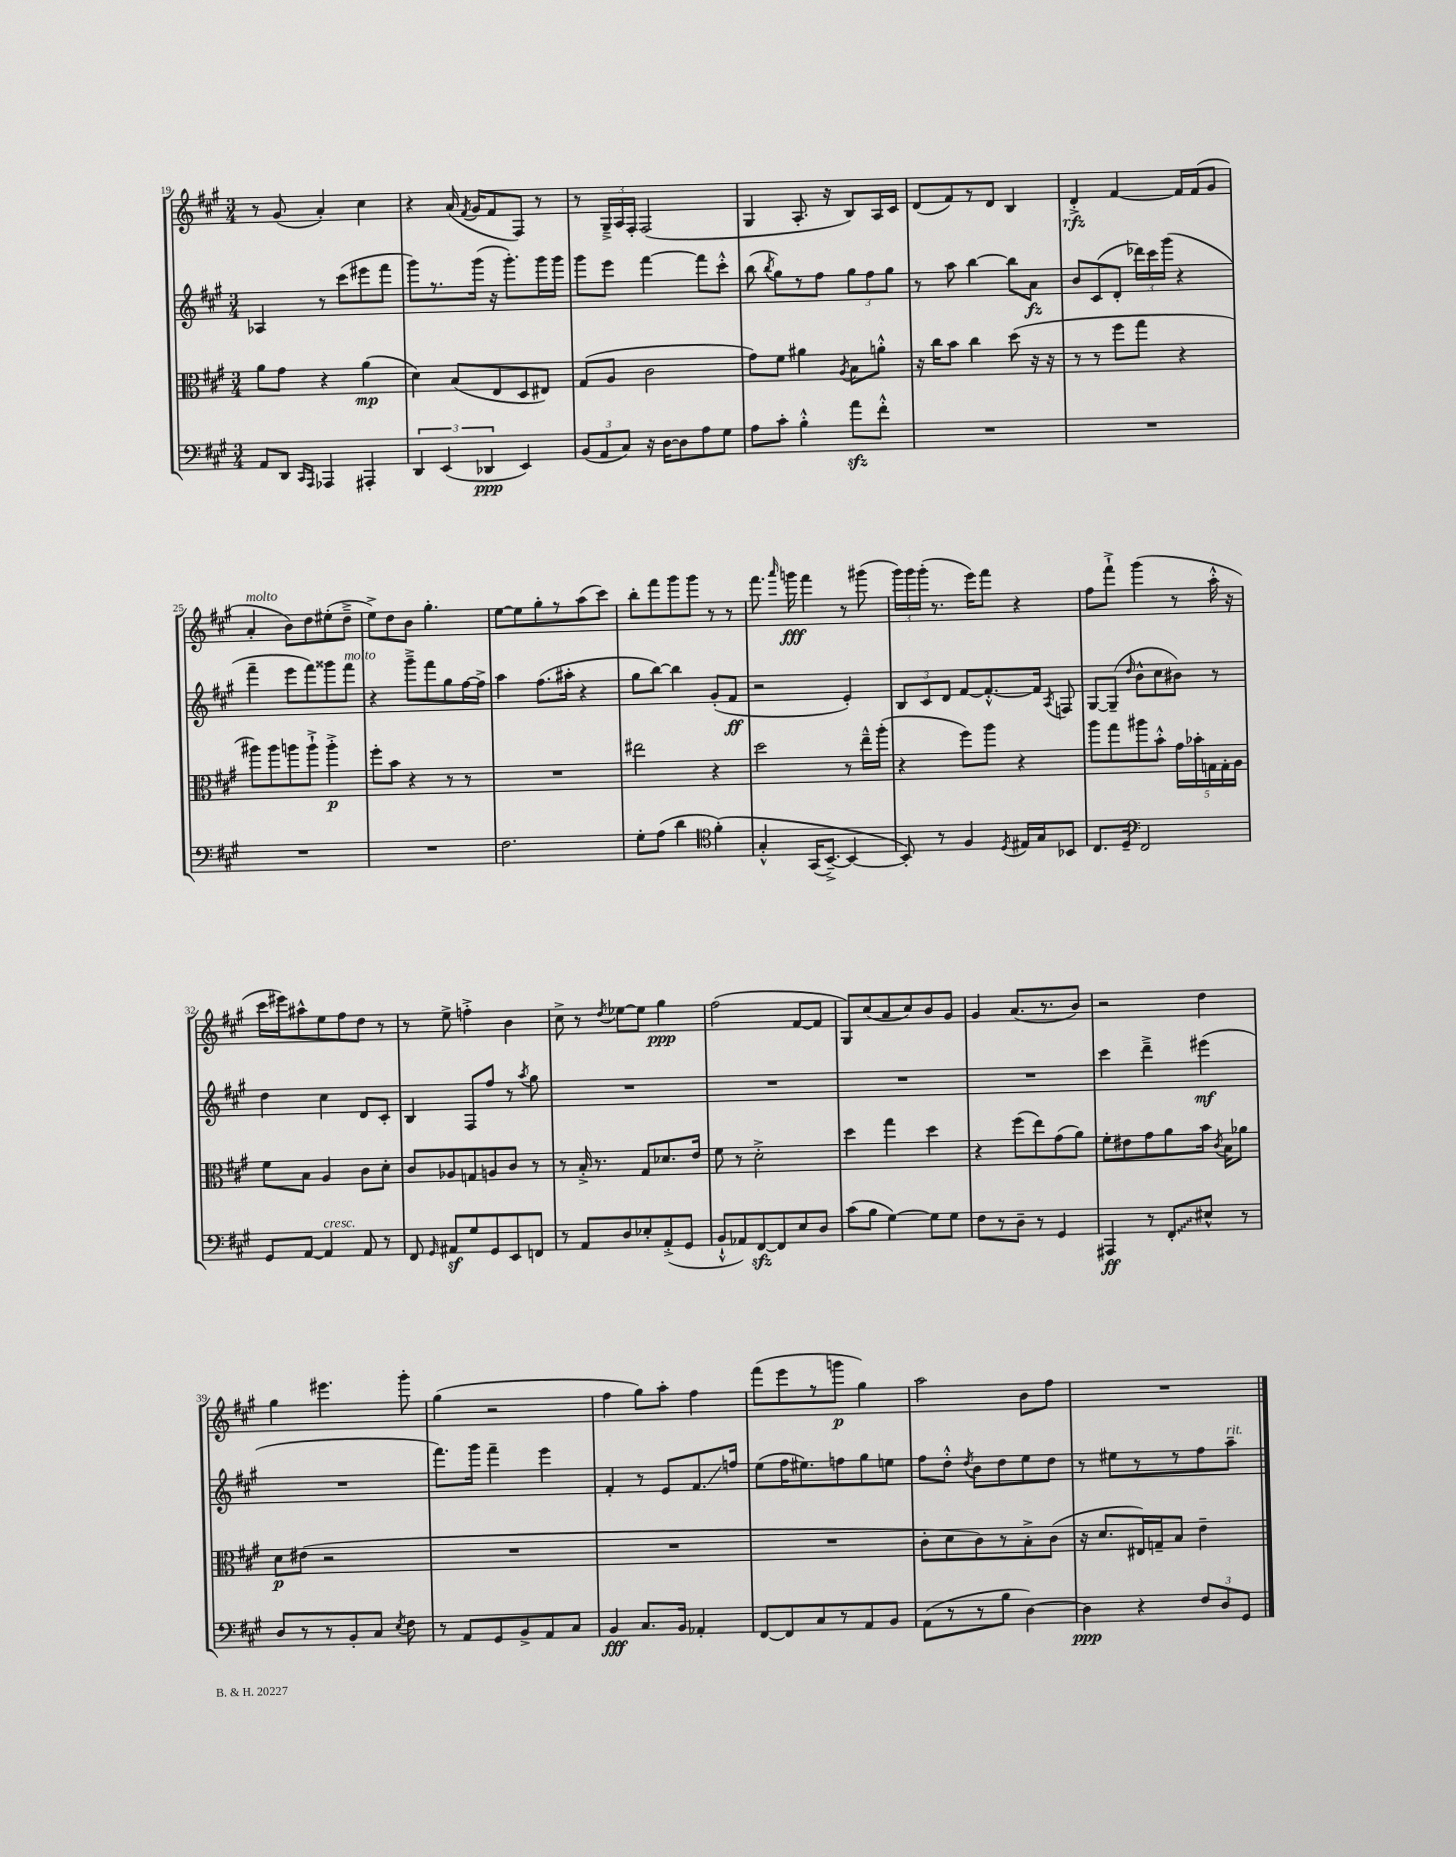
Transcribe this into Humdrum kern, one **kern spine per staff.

**kern	**kern	**kern	**kern
*staff4	*staff3	*staff2	*staff1
*clefF4	*clefC3	*clefG2	*clefG2
*k[f#c#g#]	*k[f#c#g#]	*k[f#c#g#]	*k[f#c#g#]
*M3/4	*M3/4	*M3/4	*M3/4
8AA/L	8a\L	4A-/	8r
8DD/J	8g#\J	.	(8g#/
16qqCC#/LL	.	.	.
16qqAAA/JJ	.	.	.
4AAA-/	4r	8r	4a'/)
.	.	(8ccc#\L	.
4AAA#'/	(4a\	8eee#\	4cc#\
.	.	8fff#\J	.
=	=	=	=
6DD/	4d\)	8ggg#\L)	4r
.	.	8.r	.
(6EE/	.	.	.
.	(8B/L	.	(16a/
.	.	.	8qf#/
.	.	(16ggg#\Jk	16g#/LK
6DD-/	.	.	.
.	8E/	16r	8f#/
.	.	8.ggg#'\L)	.
4EE/)	8D/	.	8F#/J)
.	8E#/J)	16ggg#\L	8r
.	.	16ggg#\JJ	.
=	=	=	=
(12BB/L	(8G#/L	8ggg#\L	8r
12AA/	.	.	.
.	8A/J	8eee\J	24G#~^/LL
12C#/J)	.	.	24A/
.	.	.	24F#'/JJ
16r	2c#\	[4fff#\	(2F#/
[16D\LK	.	.	.
8D\]	.	.	.
8A\	.	8fff#\]L	.
8G#\J	.	8ccc#'^^\J	.
=	=	=	=
8A\L	8g#\L)	(8bb\	4G#/
.	.	8qbb/	.
8c#'\J	8f#\J	8gg#\L)	.
4B'^^\	4a#\	8r	8.A'/
.	.	8ff#\J	.
.	.	.	16r
.	8qA/	.	.
8a\L	8B\L	12gg#\L	8B/L)
.	.	12ff#\	.
8f#'^^\J	8a'^^\J	.	16A/L
.	.	12gg#\J	.
.	.	.	16c#/JJ
=	=	=	=
2.r	16r	8r	(8d/L
.	16cc#\LK	.	.
.	8b\J	8aa\	8f#/)
.	4cc#\	[4bb\	8r
.	.	.	8d/J
.	(8dd\	8bb\]L	4B/
.	16r	8a\J	.
.	16r	.	.
=	=	=	=
2.r	8r	8b/L	4d'^/
.	8r	(8c#/	.
.	8ff#\L	8d'/J	[4f#/
.	8gg#\J	24ddd-\LL)	.
.	.	24ccc#\	.
.	.	(24ggg#\JJ	.
.	4r	4r	16f#/]LL
.	.	.	(16f#/J
.	.	.	8g#/J
=	=	=	=
2.r	8aa#\L)	4fff#~\	4a'/
.	8aa#\	.	.
.	8aa\	8eee\L	8b\L)
.	8aa`^\J	8fff#\)	8dd\
.	4aa'^\	8ggg##\	(8ee#'\
.	.	8fff#\J	8dd~^\J
=	=	=	=
2.r	8ff#'\L	4r	8ee^\L)
.	8b\J	.	8dd\
.	4r	8ggg#~^\L	8b\J
.	.	8fff#\	4.gg#'\
.	8r	8gg#\	.
.	8r	[16ff#\L	.
.	.	16ff#^\]JJ	.
=	=	=	=
2.F#\	2.r	4aa\	[8ee\L
.	.	.	8ee\]
.	.	(8.ff#\L	8gg#'\
.	.	.	8r
.	.	16aa#'\Jk	.
.	.	4r	(8aa\
.	.	.	8ccc#\J)
=	=	=	=
8G#'\L	2ee#\	8gg#\L	8bb'\L
(8A\J	.	[8bb\J)	8fff#\
4d\	.	4bb\]	8ggg#\
.	.	.	8ggg#\J
*clefC4	*	*	*
&(4f#'\)	4r	(8g#'/L	8r
.	.	8f#/J	8r
=	=	=	=
4G#'^^/	2dd\	2r	8.fff#\
.	.	.	16qqaaa/
.	.	.	16ggg\
(16GG#/LK	.	.	4fff#\
[8.BB~^/J)	.	.	.
4BB/_	8r	4e'/)	8r
.	16ee~^^\LL	.	(8ggg#\
.	(16aa'\JJ	.	.
=	=	=	=
8BB'/]&)	4r	12B/L	24ggg#\LL)
.	.	.	24ggg#\
.	.	12c#/	(24ggg#'\JJ
8r	.	.	8.r
.	.	12d/J	.
4F#/	8ff#\L)	[8f#/L	.
.	.	.	16eee\LK)
.	8aa\J	8.f#'^^/_	8fff#\J
8qD/	.	.	.
16E#/LL	4r	.	4r
16G#/J	.	16f#/]Jk	.
.	.	8qA/	.
8BB-/J	.	8F/	.
=	=	=	=
8.C#/L	8aa\L	[8G#/L	8ff#\L
.	8gg#\	(8G#~/]J	8fff#`^\J
16D~/Jk	.	.	.
*clefF4	*	*	*
.	.	16qqdd/	.
2FF#/	8aa#\	8b^^\L	(4ggg#\
.	8b'^^\J	8cc#\	.
.	20g#\LL	8b#\J)	8r
.	20b-'\	.	.
.	20G\	.	.
.	.	8r	16aa'^^\
.	20G'\	.	.
.	.	.	16r
.	20A\JJ	.	.
=	=	=	=
8GG#/L	8f#\L	4dd\	16ccc#\LL
.	.	.	16eee#\J)
[8AA/J	8B\J	.	8aa#^^\
4AA/]	4A/	4cc#\	8ee\
.	.	.	8ff#\
8AA/	8c#\L	8d/L	8dd\J
8r	8d'\J	8c#'/J	8r
=	=	=	=
8FF#/	8c#/L	4B/	8r
16qqGG#/	.	.	.
8AA#/L	8A-/	.	8ee^\
8G#/	8G/	8F#/L	4ff'^\
8GG#/	8A/	8ff#/J	.
8EE/	8c#/J	8r	4b\
.	.	8qaa/	.
8FF/J	8r	8gg#\	.
=	=	=	=
8r	8r	2.r	8cc#^\
8AA/L	16B'^/	.	8r
.	8.r	.	.
.	.	.	8qdd/
8D/	.	.	[8ee-\L
8E-'/	8G#/L	.	8ee-\]J
(8AA'^/	8.d-/	.	4gg#\
8GG#/J	.	.	.
.	16e/Jk	.	.
=	=	=	=
8BB`^^/L	8f#\	2.r	(2ff#\
8AA-/)	8r	.	.
[8FF#/	2d'^\	.	.
8FF#/]	.	.	.
8E/	.	.	[8f#/L
8D/J	.	.	8f#/]J
=	=	=	=
(8c#\L	4dd\	2.r	8G#/L)
8B\J	.	.	(8cc#/
[4G#\)	4gg#\	.	8a/
.	.	.	8cc#/)
8G#\]L	4dd\	.	8b/
8G#\J	.	.	8g#/J
=	=	=	=
8F#\L	4r	2.r	4g#/
8r	.	.	.
8D~\J	(8ff#\L	.	(8.a/L
8r	8ee\)	.	.
.	.	.	8.r
4GG#/	(8g#\	.	.
.	8a\J)	.	8b/J)
=	=	=	=
4AAA#/	8f#'\L	4ccc#\	2r
.	8e#\	.	.
8r	8g#\	4ddd~^\	.
8FF#'/L	8a\	.	.
8E#^^/J	16b\Jk	(4eee#\	4dd\
.	8qc#/	.	.
.	16B\LK	.	.
8r	8a-\J	.	.
=	=	=	=
8D/L	8d\L	2.r	4gg#\
8r	(8e#\J	.	.
8r	2r	.	4.eee#\
8BB'/	.	.	.
8C#/J	.	.	.
8qE/	.	.	.
8F#\	.	.	8ggg#'\
=	=	=	=
8r	2.r	8.fff#\L)	(4gg#\
8AA/L	.	.	.
.	.	16ggg#\Jk	.
8GG#/	.	4fff#~\	2r
8BB^/	.	.	.
8AA/	.	4eee\	.
8C#/J	.	.	.
=	=	=	=
4BB/	2.r	4f#'/	4ff#\
8.C#/L	.	8r	8gg#\L)
.	.	8e/L	8aa'\J
16BB/Jk	.	.	.
4AA-'/	.	8.f#/	4ff#\
.	.	16ff/Jk	.
=	=	=	=
[8FF#/L	2.r	(8ee\L	(8fff#\L
8FF#/]	.	16ff#\K	8eee\
.	.	8.ee#\)	.
8C#/	.	.	8r
8r	.	8ff\	8ggg\J
8AA/	.	8gg#\	4gg#\)
8BB/J	.	8ee\J	.
=	=	=	=
(8AA\L	8c#'\L	8ff#\L	2aa\
8r	8d\	8dd'^^\J	.
.	.	8qdd/	.
8r	8c#\)	8b\L	.
8B\J	8r	8dd\	.
[4D\)	8B'^\	8ee\	8b\L
.	(8c#\J	8dd\J	8ff#\J
=	=	=	=
4D\]	16r	8r	2.r
.	8.d/L	.	.
.	.	8ee#\L	.
4r	16E#/L)	8r	.
.	16G~/J	.	.
.	8B/J	8r	.
12F#/L	4e~\	8ff#\	.
12D/	.	.	.
.	.	8aa~\J	.
12GG#/J	.	.	.
==	==	==	==
*-	*-	*-	*-
